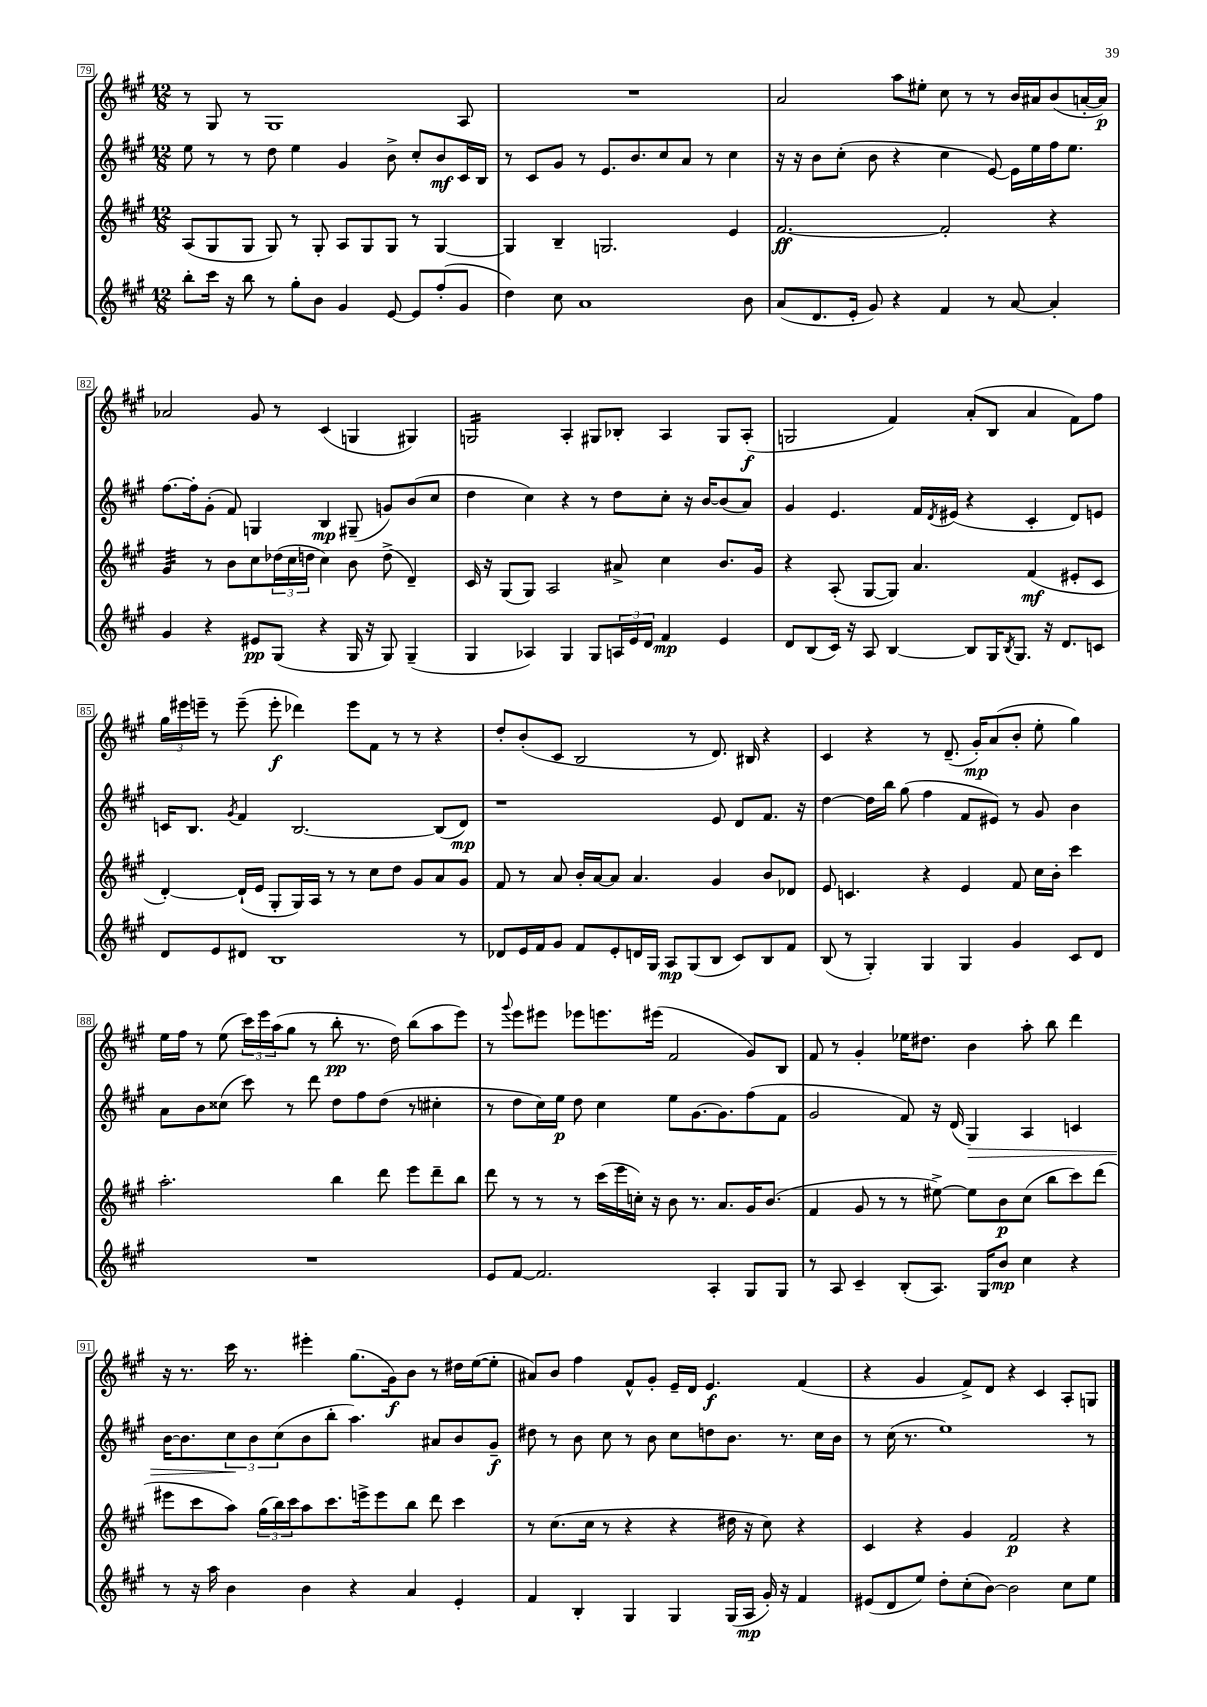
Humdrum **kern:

**kern	**kern	**kern	**kern
*staff4	*staff3	*staff2	*staff1
*clefG2	*clefG2	*clefG2	*clefG2
*k[f#c#g#]	*k[f#c#g#]	*k[f#c#g#]	*k[f#c#g#]
*M12/8	*M12/8	*M12/8	*M12/8
8bb'\L	(8A/L	8ee\	8r
16ccc#\Jk	8G#/	8r	8G#/
16r	.	.	.
8bb\	8G#/J	8r	8r
8r	8G#/)	8dd\	1G#
8gg#'\L	8r	4ee\	.
8b\J	8G#'/	.	.
4g#/	8A/L	4g#/	.
.	8G#/	.	.
[8e/	8G#/J	8b^\	.
8e/]L	8r	8cc#'/L	.
(8ff#'/	[4G#/	8b/	.
8g#/J	.	16c#/L	8A/
.	.	16B/JJ	.
=	=	=	=
4dd\)	4G#/]	8r	1.r
.	.	8c#/L	.
8cc#\	4B~/	8g#/J	.
1a	.	8r	.
.	2.G/	8.e/L	.
.	.	8.b/	.
.	.	8cc#/	.
.	.	8a/J	.
.	.	8r	.
.	4e/	4cc#\	.
8b\	.	.	.
=	=	=	=
(8a/L	[2.f#/	16r	2a/
.	.	16r	.
8.d/	.	8b\L	.
.	.	(8cc#'\J	.
16e'/Jk	.	.	.
8g#/)	.	8b\	.
4r	.	4r	8aa\L
.	.	.	8ee#'\J
4f#/	2f#'/]	4cc#\	8cc#\
.	.	.	8r
8r	.	[8e/)	8r
[8a/	.	16e\]LL	16b/LL
.	.	16ee\	16a#/J
4a'/]	4r	16ff#\J	(8b/
.	.	8.ee\J	.
.	.	.	[16a'/L
.	.	.	16a/]JJ)
=	=	=	=
4g#/	4g#/	[8.ff#\L	2a-/
.	.	16ff#'\]k	.
4r	8r	(8g#'\J	.
.	8b\L	8f#/)	.
8e#/L	8cc#\	4G/	8g#/
(8G#/J	(24dd-\L	.	8r
.	24cc#\	.	.
.	24dd\JJ	.	.
4r	4cc#\)	4B/	(4c#/
16G#/	8b\	(8G#~/	4G/
16r	.	.	.
8G#/)	(8dd^\	8g/L)	.
(4G#~/	4d~/)	(8b/	4G#/)
.	.	8cc#/J	.
=	=	=	=
4G#/	16c#/	4dd\	2G/
.	16r	.	.
.	(8G#/L	.	.
4A-/)	8G#/J)	4cc#\)	.
.	2A/	.	.
4G#/	.	4r	4A'/
8G#/L	.	8r	8G#/L
24A/L	8a#^/	8dd\L	8B-'/J
24e/	.	.	.
24d/JJ	.	.	.
4f#/	4cc#\	8cc#'\J	4A/
.	.	16r	.
.	.	[16b/LK	.
4e/	8.b/L	(8b/]	8G#/L
.	.	8a/J)	(8A'/J
.	16g#/Jk	.	.
=	=	=	=
8d/L	4r	4g#/	2G/
(8B/	.	.	.
16c#/Jk)	(8A'/	4.e/	.
16r	.	.	.
8A/	[8G#/L	.	.
[4B/	8G#/]J)	.	4f#/)
.	4.a/	16f#/LL	.
.	.	8qd/	.
.	.	(16e#/JJ	.
8B/]L	.	4r	(8a'/L
16G#/K	.	.	8B/J
8qB/	.	.	.
8.G#/J	.	.	.
.	(4f#/	4c#'/	4a/
16r	.	.	.
8.d/L	.	.	.
.	8e#'/L	8d/L)	8f#\L)
8c/J	8c#/J	8e/J	8ff#\J
=	=	=	=
8d/L	[4d'/)	16c/LK	24gg#\LL
.	.	.	24eee#\
.	.	8.B/J	.
.	.	.	24eee~\JJ
8e/	.	.	8r
.	.	8qg#/	.
8d#/J	(16d`/]LL	4f#/	(8eee~\
.	16e/JJ	.	.
1B	8G#'/L	.	8eee'\
.	16G#/L)	[2.B/	4ddd-\)
.	16A/JJ	.	.
.	8r	.	.
.	8r	.	8eee\L
.	8cc#\L	.	8f#\J
.	8dd\J	.	8r
.	8g#/L	.	8r
.	8a/	(8B/]L	4r
8r	8g#/J	8d/J)	.
=	=	=	=
8d-/L	8f#/	1r	8dd'/L
16e/L	8r	.	(8b'/
16f#/J	.	.	.
8g#/J	8a/	.	8c#/J
8f#/L	16b'/LL	.	2B/
.	[16a/J	.	.
8e'/	8a/]J	.	.
16d/L	4.a/	.	.
16G#/JJ	.	.	.
8A/L	.	.	.
(8G#/	.	.	8r
8B/J	4g#/	8e/	8.d/)
8c#/L)	.	8d/L	.
.	.	.	16B#/
8B/	8b/L	8.f#/J	4r
8f#/J	8d-/J	.	.
.	.	16r	.
=	=	=	=
(8B/	8e/	[4dd\	4c#/
8r	4.c/	.	.
4G#'/)	.	16dd\]LL	4r
.	.	16bb\JJ	.
.	.	(8gg#\	.
4G#/	4r	4ff#\	8r
.	.	.	(8.d~/
4G#/	4e/	8f#/L	.
.	.	.	16g#'/LK)
.	.	8e#/J)	(8a/
4g#/	8f#/	8r	8b'/J
.	16cc#\LL	8g#/	8ee'\
.	16b'\JJ	.	.
8c#/L	4ccc#\	4b\	4gg#\)
8d/J	.	.	.
=	=	=	=
1.r	2.aa'\	8a\L	16ee\LL
.	.	.	16ff#\JJ
.	.	8b\	8r
.	.	(8cc##\J	(8ee\
.	.	8ccc#\)	24ccc#\LL)
.	.	.	24eee\
.	.	.	(24aa\J
.	.	8r	8gg#\J
.	.	8ddd\	8r
.	4bb\	8dd\L	8bb'\
.	.	8ff#\	8.r
.	8ddd\	(8dd\J	.
.	.	.	16dd\)
.	8eee\L	8r	(8bb\L
.	8ddd~\	4cc#'\	8aa\
.	8bb\J	.	8eee\J)
=	=	=	=
8e/L	8ddd\	8r	8r
.	.	.	8qqggg#/
[8f#/J	8r	8dd\L	8eee\L
2.f#/]	8r	16cc#\L)	8eee#\J
.	.	16ee\JJ	.
.	8r	8dd\	8eee-\L
.	(16ccc#\LL	4cc#\	8.eee\
.	16eee\	.	.
.	16cc'\JJ)	.	.
.	16r	.	(16eee#\Jk
.	8b\	8ee\L	2f#/
.	8.r	[8.g#\	.
4A'/	.	.	.
.	8.a/L	8.g#\]	.
8G#/L	16g#/K	(8ff#\	8g#/L)
.	(8.b/J	.	.
8G#/J	.	8f#\J	8B/J
=	=	=	=
8r	4f#/	2g#/	8f#/
8A/	.	.	8r
4c#~/	8g#/	.	4g#'/
.	8r	.	.
(8B'/L	8r	8f#/)	16ee-\LK
.	.	.	8.dd#\J
8.A/J)	[8ee#^\)	16r	.
.	.	(16d/	.
.	8ee#\]L	4G#/)	4b\
16G#/LK	.	.	.
8b/J	8b\	.	.
4cc#\	(8cc#\J	4A/	8aa'\
.	8bb\L	.	8bb\
4r	8ccc#\)	4c/	4ddd\
.	(8ddd\J	.	.
=	=	=	=
8r	8eee#\L	[16b\LK	16r
.	.	8.b\]	8.r
16r	8ccc#\	.	.
16aa\	.	.	.
4b\	8aa\J)	12cc#\	16ccc#\
.	.	.	8.r
.	.	12b\	.
.	(24gg#\LL	.	.
.	24bb\)	(12cc#\	.
.	24ccc#\J	.	.
4b\	8aa\	8b\	4eee#'\
.	8.ccc#\	8bb'\J	.
4r	.	4.aa\)	(8.gg#\L
.	16eee^\k	.	.
.	8eee\	.	.
.	.	.	16g#\k)
4a/	8bb\J	.	8b\J
.	8ddd\	8a#/L	8r
4e'/	4ccc#\	8b/	16dd#\LL
.	.	.	([16ee\J
.	.	8g#~/J	8ee'\]J
=	=	=	=
4f#/	8r	8dd#\	8a#/L)
.	(8.cc#\L	8r	8b/J
4B'/	.	8b\	4ff#\
.	16cc#\Jk	.	.
.	8r	8cc#\	.
4G#/	4r	8r	8f#^^/L
.	.	8b\	8g#'/J
4G#/	4r	8cc#\L	16e~/LL
.	.	.	16d/JJ
.	.	8dd\	4.e/
(16G#/LL	16dd#\	8.b\J	.
16A/JJ	16r	.	.
16g#'/)	8cc#\)	.	.
16r	.	8.r	.
4f#/	4r	.	(4f#/
.	.	16cc#\LL	.
.	.	16b\JJ	.
=	=	=	=
(8e#/L	4c#/	8r	4r
8d/	.	(16cc#\	.
.	.	8.r	.
8ee/J)	4r	.	4g#/
8dd'\L	.	1ee)	.
(8cc#'\	4g#/	.	8f#^/L)
[8b\J)	.	.	8d/J
2b\]	2f#/	.	4r
.	.	.	4c#/
8cc#\L	4r	.	8A'/L
8ee\J	.	8r	8G/J
==	==	==	==
*-	*-	*-	*-
